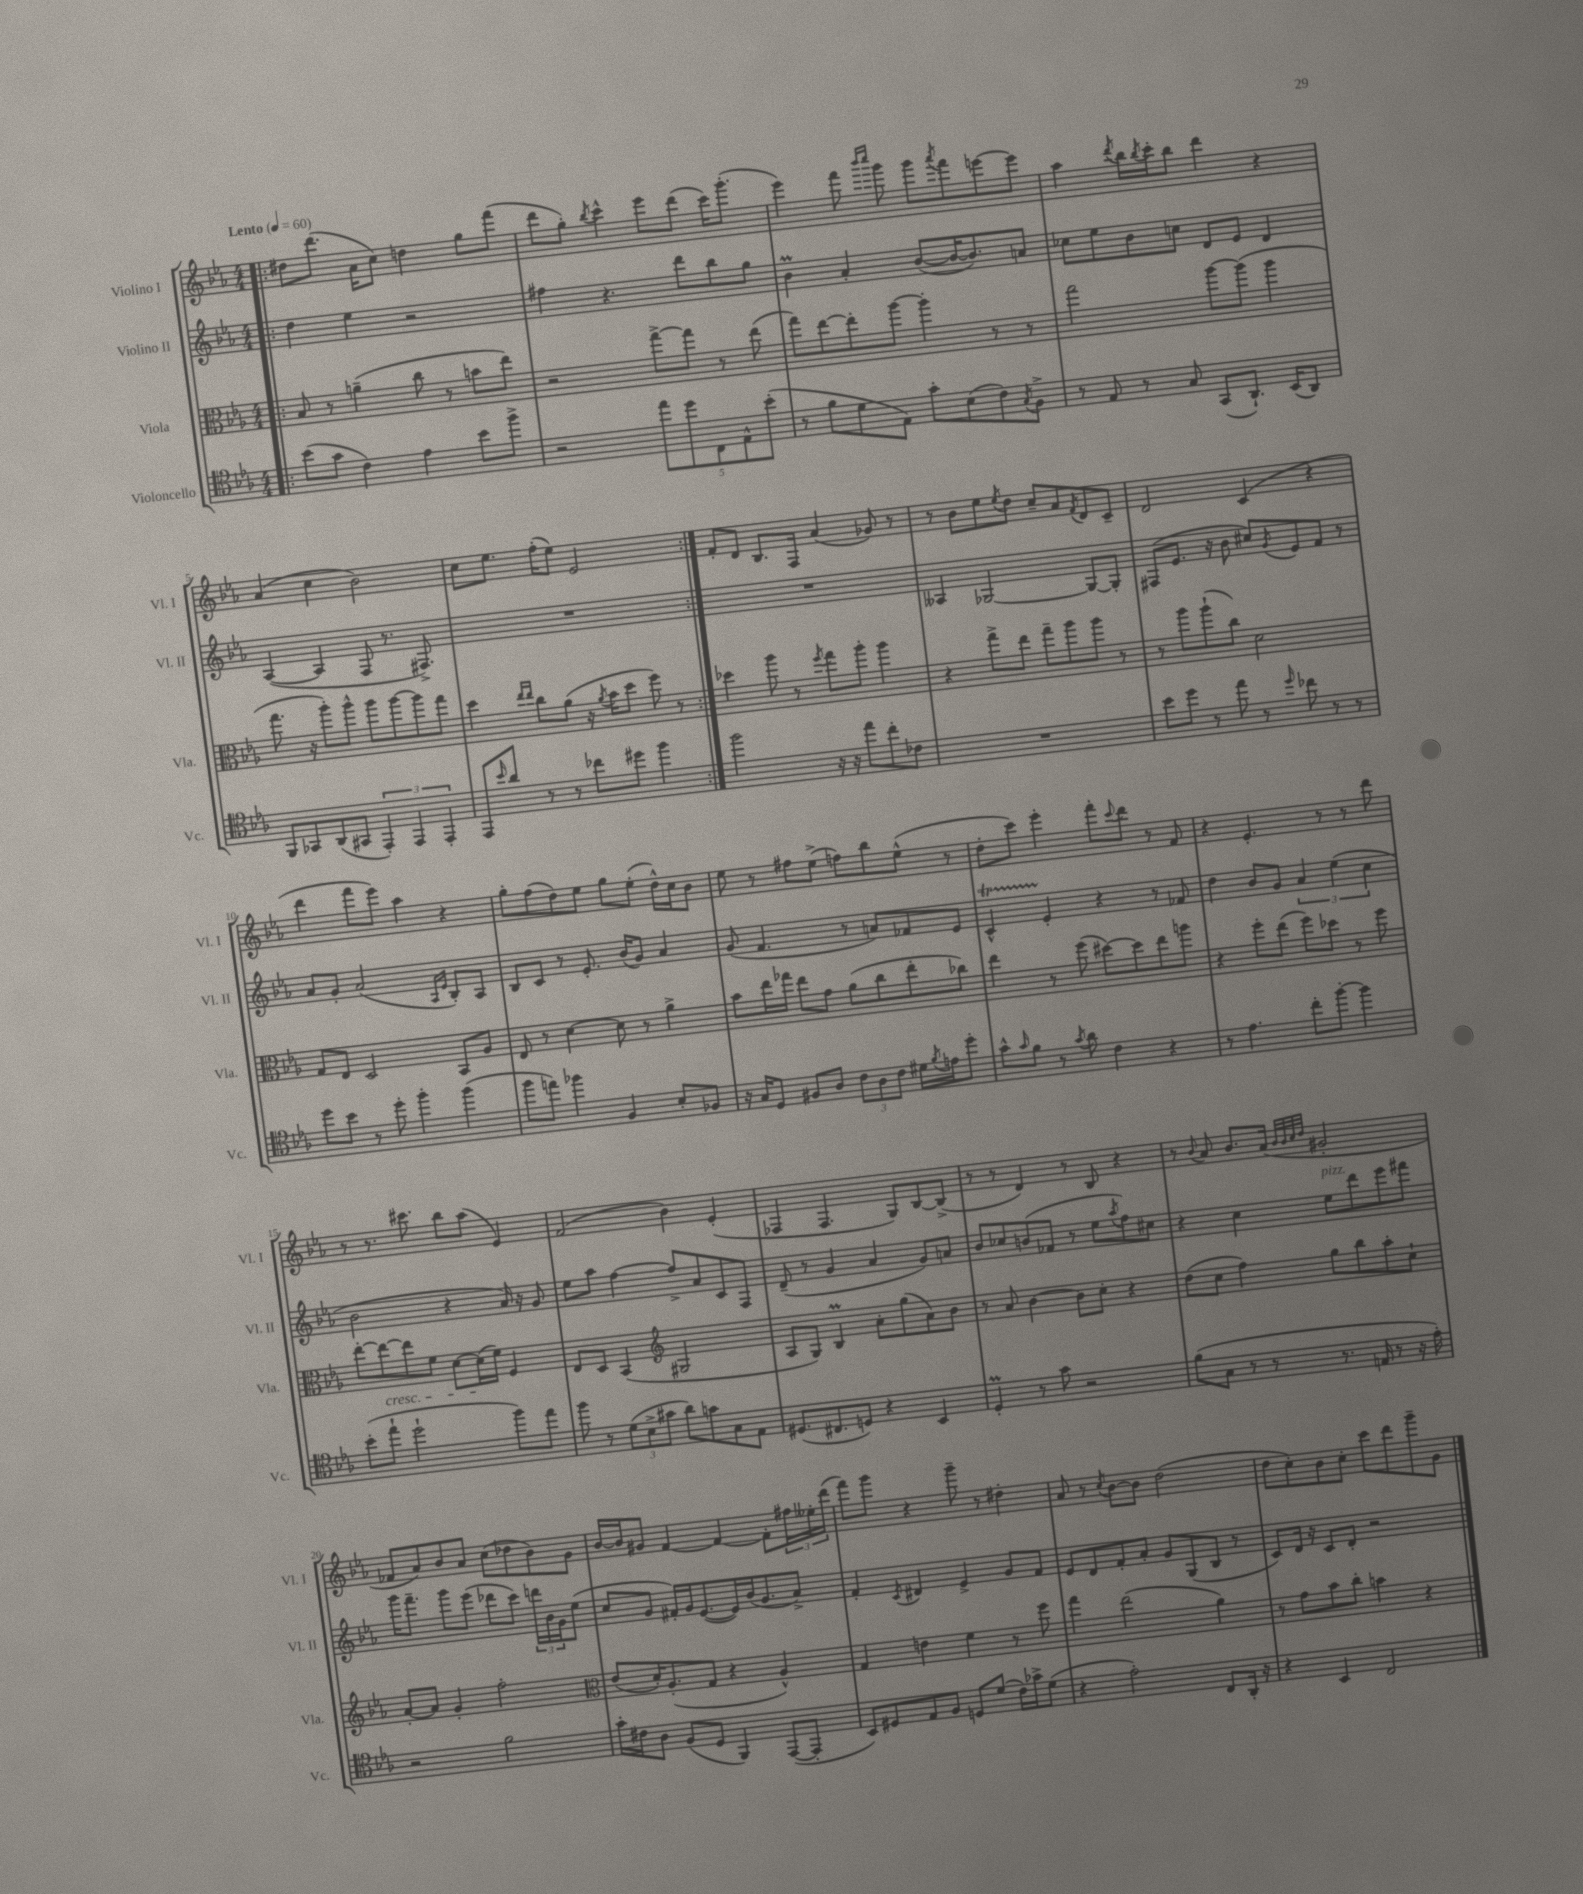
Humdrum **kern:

**kern	**kern	**kern	**kern
*staff4	*staff3	*staff2	*staff1
*clefC4	*clefC3	*clefG2	*clefG2
*k[b-e-a-]	*k[b-e-a-]	*k[b-e-a-]	*k[b-e-a-]
*M4/4	*M4/4	*M4/4	*M4/4
*MM60	*MM60	*MM60	*MM60
=!|:	=!|:	=!|:	=!|:
(8b-\L	8B-/	4dd\	8dd#\L
8g\J	8r	.	(8.ddd\J
4c\)	(4a~\	4ee-\	.
.	.	.	16a-\LK
.	.	.	8cc\J)
4e-\	8cc\	2r	4dd\
.	8r	.	.
8b-\L	8b\L	.	8gg\L
8ff^\J	8ee-\J)	.	(8fff\J
=	=	=	=
2r	2r	4ff#\	8ddd\L
.	.	.	8gg'\J)
.	.	.	8qbb-/
.	.	4.r	4ccc^^\
10ee-\L	[8gg^\L	.	8eee-\L
10dd\	.	.	.
.	8gg\]J	8ddd\L	(8ddd\J
10C\	.	.	.
.	8r	8bb-\	16ccc\LK)
10E-^^\	.	.	.
.	.	.	(8.ggg'\J
.	(8ee-\	8gg\J	.
(10b-'\J	.	.	.
=	=	=	=
8r	8gg\L)	4b-\	4eee-\)
8f\L	[8ee-\	.	.
8d\	8ee-'\]	4a-'/	8fff\
.	.	.	16qqbbb-/LL
.	.	.	16qqcccc/JJ
8E-\J)	[8aa-\J	.	8ggg\
8g'\L	4aa-'\]	([8b-/L	8ggg\L
.	.	.	8qaaa-/
(8B-\	.	16b-/_K	8fff\
.	.	8.b-/])	.
8c\)	8r	.	[8eee\
8qG/	.	.	.
8F^\J	8r	8a/J	8eee\]J
=	=	=	=
8r	2gg\	8cc-\L	4aa-\
8E-/	.	8ee-\	.
.	.	.	8qddd/
8r	.	8b-\	16bb-\LL
.	.	.	8qbb-/
.	.	.	16ccc'\J
8G/	.	8cc\J	8bb-\J
(8GG/L	[8aa-\L	8d/L	4ddd\
8.AA-`/J)	(8aa-\]J	8e-/J	.
.	4aa-\	4d/	4r
(16BB-/LK	.	.	.
8AA-/J)	.	.	.
=	=	=	=
8FF/L	8.gg\	([4A-/	(4a-/
8GG-/	.	.	.
.	16r	.	.
(8AA-/	8aa-'\L)	4A-/]	4cc\
8GG#/J	8aa-^^\J	.	.
6EE-'/)	8aa-\L	8F/	2b-\)
.	[8aa-\	8.r	.
6EE-/	.	.	.
.	8aa-\]	.	.
.	.	8.F#^/)	.
6EE-'/	.	.	.
.	8gg\J	.	.
=	=	=	=
8EE-/L	4dd\	1r	8cc\L
16qqb-/	.	.	.
8a-/J	.	.	8.ee-\J
.	16qqee-/LL	.	.
.	16qqee-/JJ	.	.
8r	8cc\L	.	.
.	.	.	(16ff'\LK
8r	(8a-\J	.	8ee-\J)
8cc-\L	16r	.	2e-/
.	8qa-/	.	.
.	16b-\LK	.	.
8dd#\J	8dd\J	.	.
4ff\	8ff\)	.	.
.	8r	.	.
=:|!	=:|!	=:|!	=:|!
2ff\	4dd-\	1r	8f'/L
.	.	.	8d/J
.	8aa-\	.	8.B-/L
.	8r	.	.
.	.	.	16F/Jk
.	8qff/	.	.
16r	8gg\L	.	(4a-/
16r	.	.	.
8ee-\L	8aa-'\J	.	.
8cc'\	4aa-\	.	8g-/)
8c-\J	.	.	8r
=	=	=	=
1r	4r	4A--/	8r
.	.	.	8b-\L
.	8gg^\L	[2G-/	8ee-\
.	.	.	8qee-/
.	8ee-\J	.	8dd\J
.	8gg~\L	.	8cc~/L
.	8aa-\	.	8a-/
.	.	.	8qf/
.	8aa-\J	8G-/_L	8d/
.	8r	8G-'/]J	8c~/J
=	=	=	=
8b-\L	8r	(8F#/L	2d/
8dd\J	8aa-\L	8.e-/J	.
8r	(8aa-`\	.	.
.	.	16r	.
8ee-\	8cc\J)	8b-\	.
8r	2d\	8cc#/L)	(4c/
16qqdd/	.	8qg/	.
8cc-\	.	8e-/	.
8r	.	8f/J	4r
8r	.	8r	.
=	=	=	=
8dd\L	8G/L	8a-/L	4ddd\
8b-\J	8E-/J	8g'/J	.
8r	2D/	(2a-/	8fff\L
8dd'\	.	.	8eee-\J)
4ff'\	.	.	4aa-\
.	.	16qqA-/LL	.
.	.	16qqe-/JJ	.
(4ff\	8BB-/L	8B-'/L)	4r
.	8A-/J	8A-/J	.
=	=	=	=
8ff\L	8E-/	8B-/L	8gg'\L
8ee\J)	8r	8c/J	(8ff\
4ff-\	[4d\	8r	8dd\)
.	.	8.e-'/	8ee-\J
4F/	8d\]	.	8gg\L
.	.	(16b-/LK	.
.	8r	8g/J)	(8ee-'\J
8B-'/L	4a-^\	4a-/	16dd^^\LL)
.	.	.	16cc\J
8F-/J	.	.	8b-\J
=	=	=	=
16r	8b-\L	(8g/	8ee-\
16G/LK	.	.	.
8D/J	16ee-\L	4.f/	8r
.	16gg-\JJ	.	.
8F#/L	8ee-\L	.	8ff#\L
8A-/J	8g\J	.	(8ee-^\J
12c\L	(8a-\L	8r	8ff\L)
12A-\	.	.	.
.	8cc\	8a/L)	8bb-\
12c\J	.	.	.
16d#\LL	8ee-'\	8f-/	(8ee-^^\J
8qf/	.	.	.
16e\J	.	.	.
8dd'\J	8cc-\J)	8e-/J	8r
=	=	=	=
8g^^\L	4ee-\	4c^^/	8dd'\L
16qqg/	.	.	.
8f\J	.	.	8ccc\J)
8r	8r	4e-'/	4eee-'\
8qg/	.	.	.
8a-\	(8ff\	.	.
4c\	[8dd#\L)	4r	8fff'\L
.	.	.	8qqccc/
.	8dd#\]	.	8ddd\J
4r	8ee-\	8r	8r
.	8aa\J	8f-/	8f/
=	=	=	=
8r	4r	4dd\	4r
4.e-\	.	.	.
.	8ff'\L	8b-/L	4.e-'/
.	(8ee-\J	8g/J	.
8cc'\L	8ff\L)	6a-/	.
[8ff'\J	8dd-\J	.	8r
.	.	(6ee-\	.
4ff\]	8r	.	8r
.	.	6cc\	.
.	8ff\	.	8ddd\
=	=	=	=
(8b-'\L	[8ee-'\L	2b-\	8r
8ee-`\J	8ee-\_	.	8.r
2dd`\	8ee-\]	.	.
.	.	.	8.ccc#\
.	8f\J	.	.
.	[8d\L	4r	8bb-\L
.	(16d\]L	.	(8aa-\J
.	16f\JJ)	.	.
8ff\L)	4F/	16a-/)	4e-/)
.	.	16r	.
8ee-\J	.	8g/	.
=	=	=	=
8ff\	8E-/L	8ee-\L	(2f/
8r	8D/J	8aa-\J	.
(12d\L	(4BB-/	[4ff\	.
12B-^\	.	.	.
12g#\J	.	.	.
*	*clefG2	*	*
8a-\L)	2G#/	8ff^/]L	4b-\)
8g\	.	8a-/	.
8G\	.	8c/	(4e-'/
8E-\J	.	8F/J	.
=	=	=	=
(8.D#/L	8A-/L	(8d~/	4F-/
.	8G/J)	8r	.
8.C#/	.	.	.
.	4B-/	4g/	4.F-/
8D/J)	.	.	.
4r	8a-'\L	4a-/	.
.	(8gg\	.	8G/L)
4BB-/	8a-\)	8g/L)	[8B-/
.	8b-\J	8a/J	(8B-^/]J
=	=	=	=
4D'/	8r	8b-/L	8r
.	8a-/	8cc-/	8r
8r	[4b-\	(8b/	4d/)
8g\	.	8f-/J	.
2r	8b-\]L	8r	8r
.	8cc'\J	8ee-\L	8B-/
.	.	8qaa-/	.
.	4r	8ff\)	4r
.	.	8cc#\J	.
=	=	=	=
(8f\L	(8dd\L	4r	8r
.	.	.	8qqb-/
8G\J	8cc\J	.	8a-/
8r	4ff\)	4cc\	8.b-/L
8r	.	.	.
.	.	.	(16a-/Jk
.	.	.	32qqb-/LLL
.	.	.	32qqb-/
.	.	.	32qqcc/
.	.	.	32qqdd/JJJ
8.r	8gg\L	8ee-\L	2g#'/
.	8bb-\	8ddd\	.
16E/	.	.	.
8r	8aa-'\	8eee-\	.
16r	8cc`\J	8fff#\J	.
16e-'\)	.	.	.
=	=	=	=
2r	[8a-'/L	16ggg\LK	8f-/L
.	.	8.fff~\J	.
.	8a-/]J	.	8a-/)
.	4g'/	8ggg\L	8b-/
.	.	(8eee-\J	8a-/J
2f\	2ff'\	8ddd-\L	(8cc\L
.	.	8ccc\J)	8dd-\
.	.	24ddd\LL	8b-\)
.	.	24b-\	.
.	.	24g\J	.
.	.	(8ee-\J	8g\J
=	=	=	=
*	*clefC3	*	*
16g'\LL	(8e-/L	8cc/L	[16b-/LL
16c#\J	.	.	16b-/]J
8A-\J	16d'/K)	8g/J	8g#/J
.	(8.A-'/	.	.
(8F/L	.	16f#'/LL)	[4f/
.	.	16g/J	.
8D/J	8G/J	([8.e-/	.
4FF/)	4r	.	4f/_
.	.	16e-/]L)	.
.	.	(16b-/J	.
.	.	8.g/	.
([8EE-/L	4A-^^/)	.	8f'\]L
8EE-'/]J	.	8a-^/J)	24ff#\L
.	.	.	24ee--'\
.	.	.	(24ddd\JJ
=	=	=	=
8BB-/L)	4G/	4f'/	8fff\L)
8D#/	.	.	8ggg\J
.	.	8qc/	.
8E-/	4e\	4d#/	4r
8F/J	.	.	.
8D/L	4f\	4e-^/	8ggg~\
(8d/J	.	.	8r
16c\LL)	8r	8g/L	4dd#'\
16g-^\J	.	.	.
(8d\J	8ff\	8f/J	.
=	=	=	=
4r	4gg\	8e-/L	8a-/
.	.	8d/	8r
.	.	.	8qcc/
2e-'\)	(2ee-\	8f'/	[8b-\L
.	.	8a-'/J	8b-\]J
.	.	8g/L	(2dd\
.	.	(8G/	.
8C/L	4a-\)	8B-/J	.
16AA-'/Jk	.	8r	.
16r	.	.	.
=	=	=	=
4r	8r	8c/L)	8dd\L
.	8g\L	16d/Jk	8cc'\)
.	.	16r	.
4BB-/	8b-\	8c/L	8b-\
.	8cc'\J	8d'/J	8cc'\J
2C/	4b\	2r	8ccc\L
.	.	.	8ddd\
.	4r	.	8ggg~\
.	.	.	8g\J
==	==	==	==
*-	*-	*-	*-
